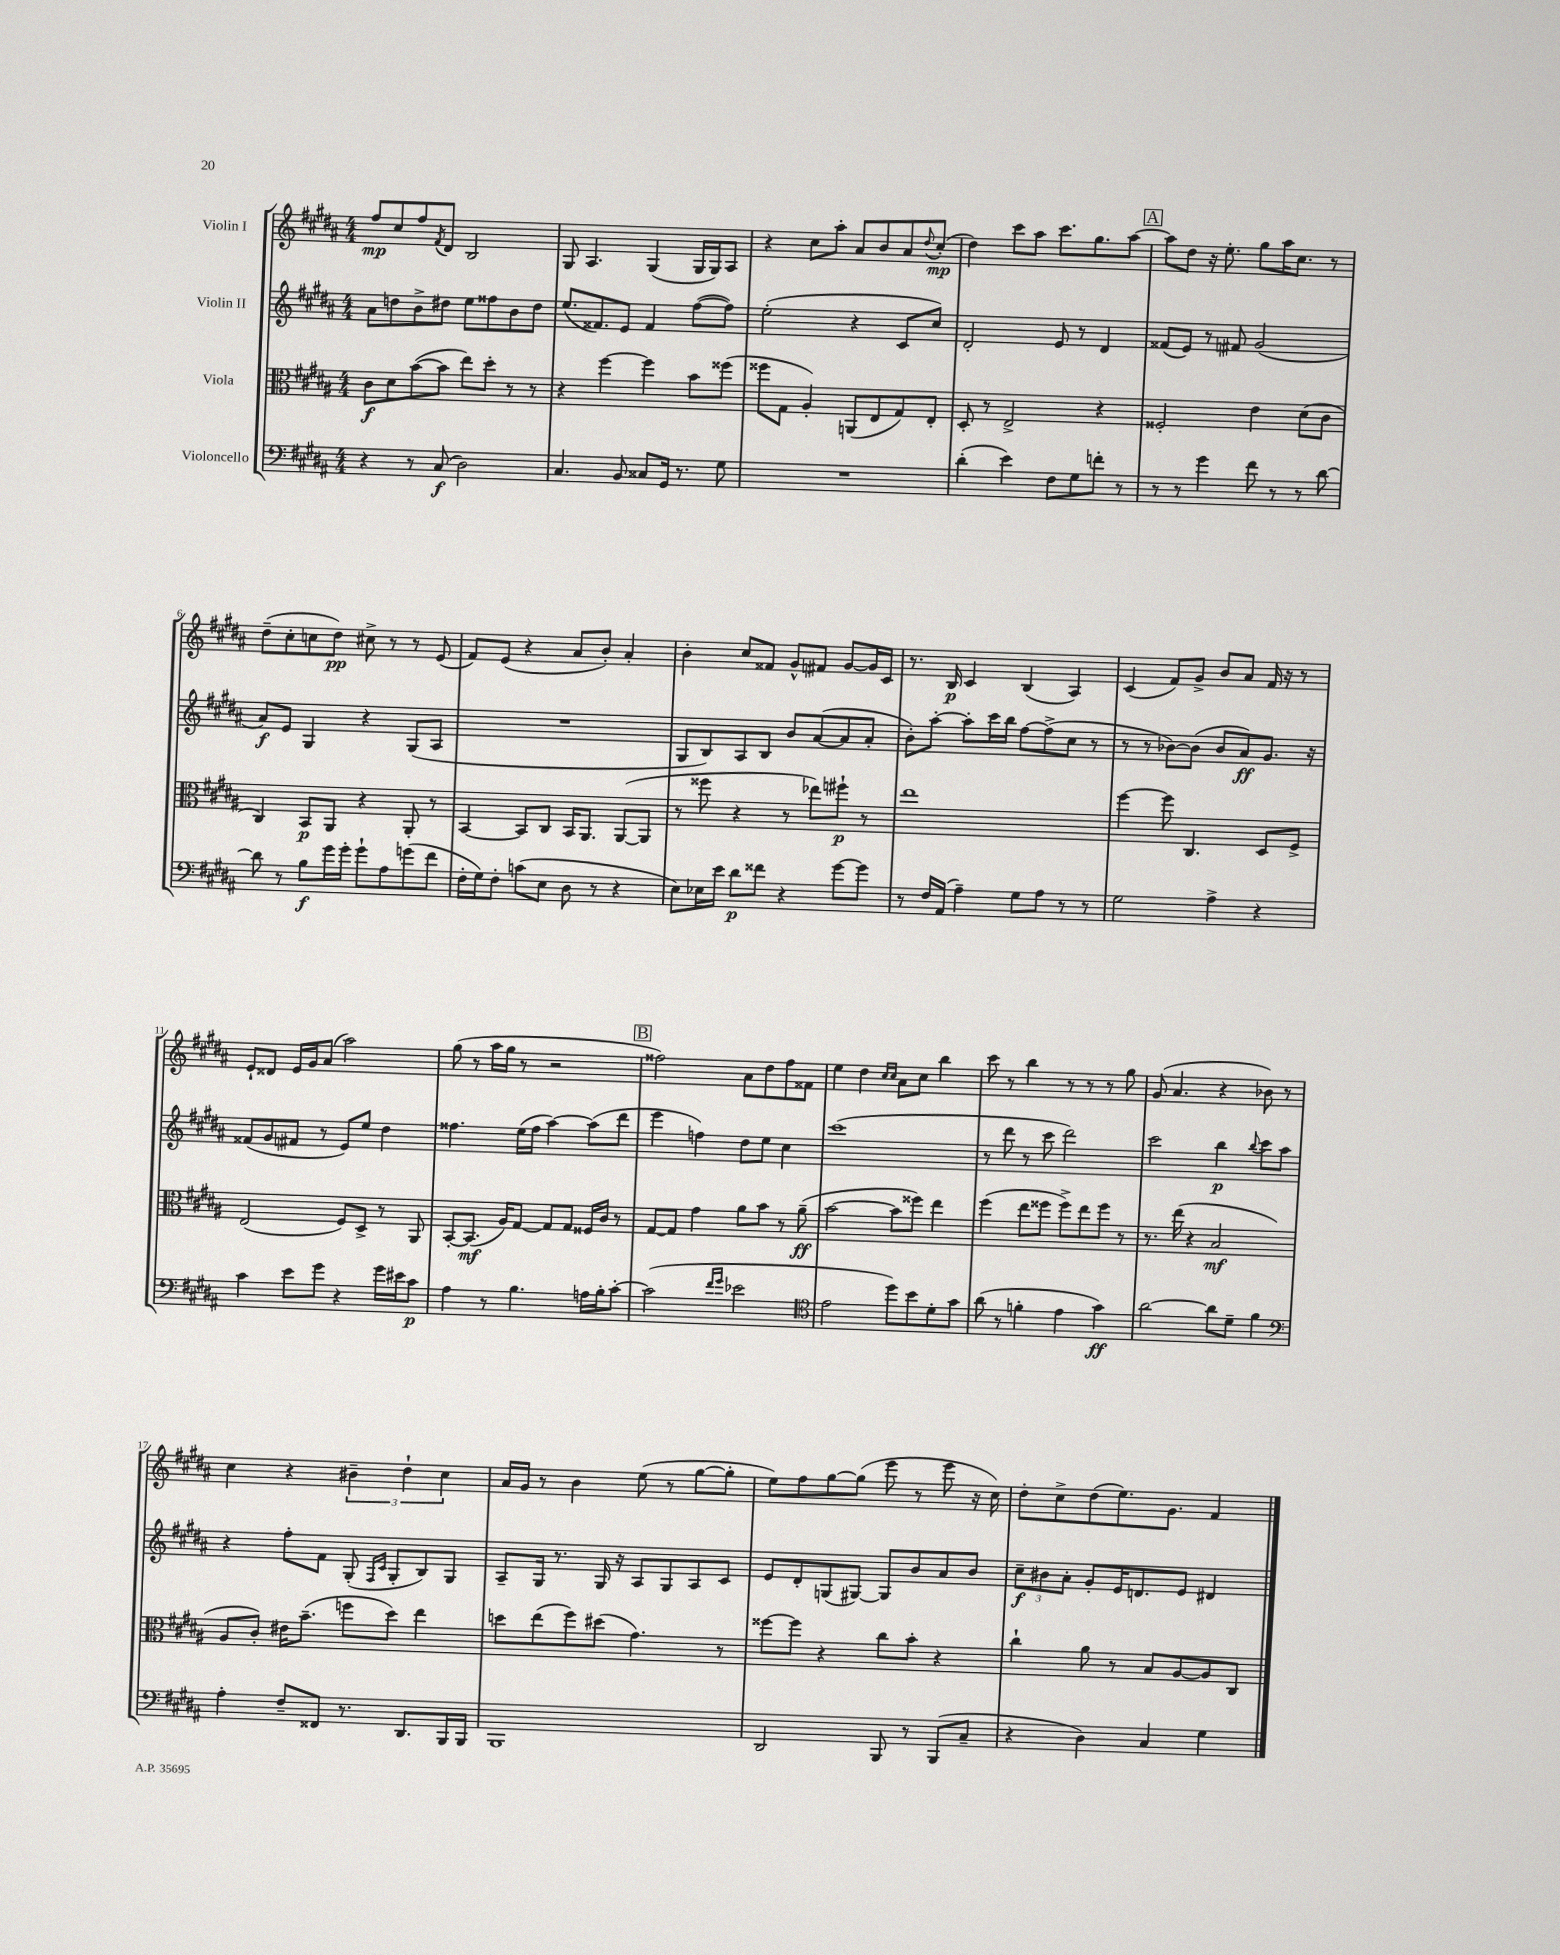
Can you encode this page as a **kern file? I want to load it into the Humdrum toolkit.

**kern	**kern	**kern	**kern
*staff4	*staff3	*staff2	*staff1
*clefF4	*clefC3	*clefG2	*clefG2
*k[f#c#g#d#a#]	*k[f#c#g#d#a#]	*k[f#c#g#d#a#]	*k[f#c#g#d#a#]
*M4/4	*M4/4	*M4/4	*M4/4
4r	8c#	8a#	8ff#
.	8d#	8dd	8cc#
8r	([8b	8b^	8ff#
.	.	.	8qf#
(8C#	8b]	8dd#	8d#
2D#)	8ee)	8ee	2B
.	8dd#'	8ff##	.
.	8r	8b	.
.	8r	8dd#	.
=	=	=	=
4.C#	4r	(8.ee	8G#
.	.	.	4.A#
.	.	8.f##)	.
.	[4ff#	.	.
8BB	.	8e	.
8C##	4ff#]	4f##	(4G#
16GG#	.	.	.
8.r	.	.	.
.	8b	([8ff#	16G#
.	.	.	16G#)
8G#	(8ff##	8ff#])	8A#
=	=	=	=
1r	8ff##	(2ee'	4r
.	8G#	.	.
.	4A#')	.	8cc#
.	.	.	8aa#'
.	(8AA	4r	8a#
.	8E	.	8b
.	8G#)	8c#	8a#
.	.	.	8qqdd#
.	8E'	8cc#)	(8cc#'
=	=	=	=
(4d#'	8D#'	2d#'	4dd#)
.	8r	.	.
4e)	2E^	.	8ccc#
.	.	.	8aa#
8F#	.	8e	8.ccc#
8G#	.	8r	.
.	.	.	8.gg#
8f'	4r	4d#	.
8r	.	.	[8aa#
=	=	=	=
8r	2F##'	(8f##	8aa#]
8r	.	8e)	8dd#
4g#	.	8r	16r
.	.	.	8.ee'
.	.	8f#	.
8f#	4e	(2g#	8gg#
8r	.	.	16aa#
.	.	.	8.cc#
8r	(8d#	.	.
[8d#	8c#	.	8r
=	=	=	=
8d#]	4C#)	8a#)	(8dd#~
8r	.	8e	8cc#'
8B	8BB	4G#	8cc
16g#	8AA#	.	8dd#)
16g#'	.	.	.
8g#`	4r	4r	8cc#^
8A#	.	.	8r
(8g	8AA#'	(8G#	8r
8f#	8r	8A#	(8e
=	=	=	=
16F#'	[4BB	1r	8f#)
16G#)	.	.	.
8F#'	.	.	(8e
(8c	8BB]	.	4r
8E	8C#	.	.
8D#	16BB	.	8a#
.	8.AA#	.	.
8r	.	.	8b')
4r	([8AA#	.	4a#'
.	8AA#]	.	.
=	=	=	=
8E)	8r	8G#	4b'
16E-	8ff##	8B)	.
16e	.	.	.
8d#	4r	8A#	8cc#
8f##	.	8B	8f##
4r	8r	8b	8g#^^
.	8ee-)	([8a#	8f#
[8g#	8ff#`	8a#]	[8g#
8g#]	8r	8a#'	16g#]
.	.	.	16c#
=	=	=	=
8r	1ee	8b')	8.r
16F#	.	[8aa#'	.
(16AA#	.	.	16B
4A#~)	.	8aa#']	4c#
.	.	16ccc#	.
.	.	16bb	.
8G#	.	[8ff#	(4B
8A#	.	(8ff#^]	.
8r	.	8cc#	4A#)
8r	.	8r	.
=	=	=	=
2G#	[4ff#	8r	(4c#
.	.	8r	.
.	8ff#]	[8b-)	8f#)
.	4.C#	(8b-]	8g#^
4A#^	.	8b-	8b
.	.	8a#)	8a#
4r	8D#	8.g#	16f#
.	.	.	16r
.	8F#^	.	8r
.	.	16r	.
=	=	=	=
4c#	(2E	(8f##	8e`
.	.	8g#	8d##
8e	.	8f#	16e
.	.	.	16g#
8g#	.	8r	(8a#
4r	8F#)	8e)	2aa#)
.	8D#^	8ee	.
16g#	8r	4dd#	.
16e#	.	.	.
8c#	8AA#	.	.
=	=	=	=
4A#	[8BB'	4.ff##	(8gg#
.	(8.BB]	.	8r
8r	.	.	16aa#
.	16A#)	.	16gg#
4.B	[8G#	(16ee	8r
.	.	16ff##	.
.	8G#]	[4aa#)	2r
.	8G#	.	.
16A	16F##	(8aa#]	.
16B'	16c#	.	.
[8c#'	8r	8ddd#	.
=	=	=	=
(2c#]	[8G#	4eee	2ff##)
.	8G#]	.	.
.	4g#	4ff)	.
16qqf#	.	.	.
16qqg#	.	.	.
2e-	8a#	8dd#	8a#
.	8b	8ee	8dd#
.	8r	4cc#	8ff##
.	(8a#~	.	8f##
=	=	=	=
*clefC4	*	*	*
2e	[2b	(1ccc#	4ee
.	.	.	4dd#
.	.	.	16qqcc#
.	.	.	16qqcc#
8dd#)	8b]	.	8a#
8b	8ff##)	.	8cc#
8d#'	4ee	.	4bb
8g#	.	.	.
=	=	=	=
(8a#	(4ff#	8r	8ccc#
8r	.	8ddd#	8r
4f'	8ee	8r	4bb
.	8ff##	8ccc#	.
4e	8ff##^)	2ddd#)	8r
.	8ee	.	8r
4g#)	8ff##	.	8r
.	8r	.	8gg#
=	=	=	=
[2a#	8.r	2ccc#	(8g#
.	.	.	4.a#
.	(16ee	.	.
.	4r	.	.
8a#]	2B	4bb	4r
8d#~	.	.	.
.	.	8qqbb	.
4f#	.	8ccc#	8b-)
.	.	8aa#	8r
=	=	=	=
*clefF4	*	*	*
4A#'	8A#	4r	4cc#
.	8c#')	.	.
8F#~	16e#	8ff#'	4r
.	(8.b~	.	.
8FF##	.	8f#	.
8.r	8ff	(8G#'	6b#~
.	.	16qqF#	.
.	.	16qqc#	.
.	8dd#)	8G#'	.
.	.	.	6dd#`
8.DD#	.	.	.
.	4ee	8B)	.
.	.	.	6cc#
16BBB	.	8G#	.
16BBB	.	.	.
=	=	=	=
1BBB	8dd	8A#~	16a#
.	.	.	16g#
.	(8ee	16G#	8r
.	.	8.r	.
.	8ff#)	.	4b
.	(8dd#	16G#	.
.	.	16r	.
.	4.g#)	8A#	(8ee
.	.	8G#	8r
.	.	8A#	[8gg#
.	8r	8c#	8gg#']
=	=	=	=
2DD#	[8ff##	8e	8ee)
.	8ff##]	8d#'	8ff#
.	4r	(8G	[8gg#
.	.	[8G#)	(8gg#]
8BBB	8cc#	8G#]	8eee
8r	8b'	8b	8r
(8BBB	4r	8a#	8eee
8C#~	.	8b	16r
.	.	.	16cc#)
=	=	=	=
4r	4cc#`	12cc#~	8dd#'
.	.	12b#	.
.	.	.	8cc#^
.	.	12a#'	.
4D#)	8a#	8g#'	(8dd#
.	8r	16e	8.ee)
.	.	8.d	.
4C#	8B	.	.
.	.	.	8.g#
.	[8A#	8e	.
4G#	8A#]	4d#	4f#
.	8C#	.	.
==	==	==	==
*-	*-	*-	*-
